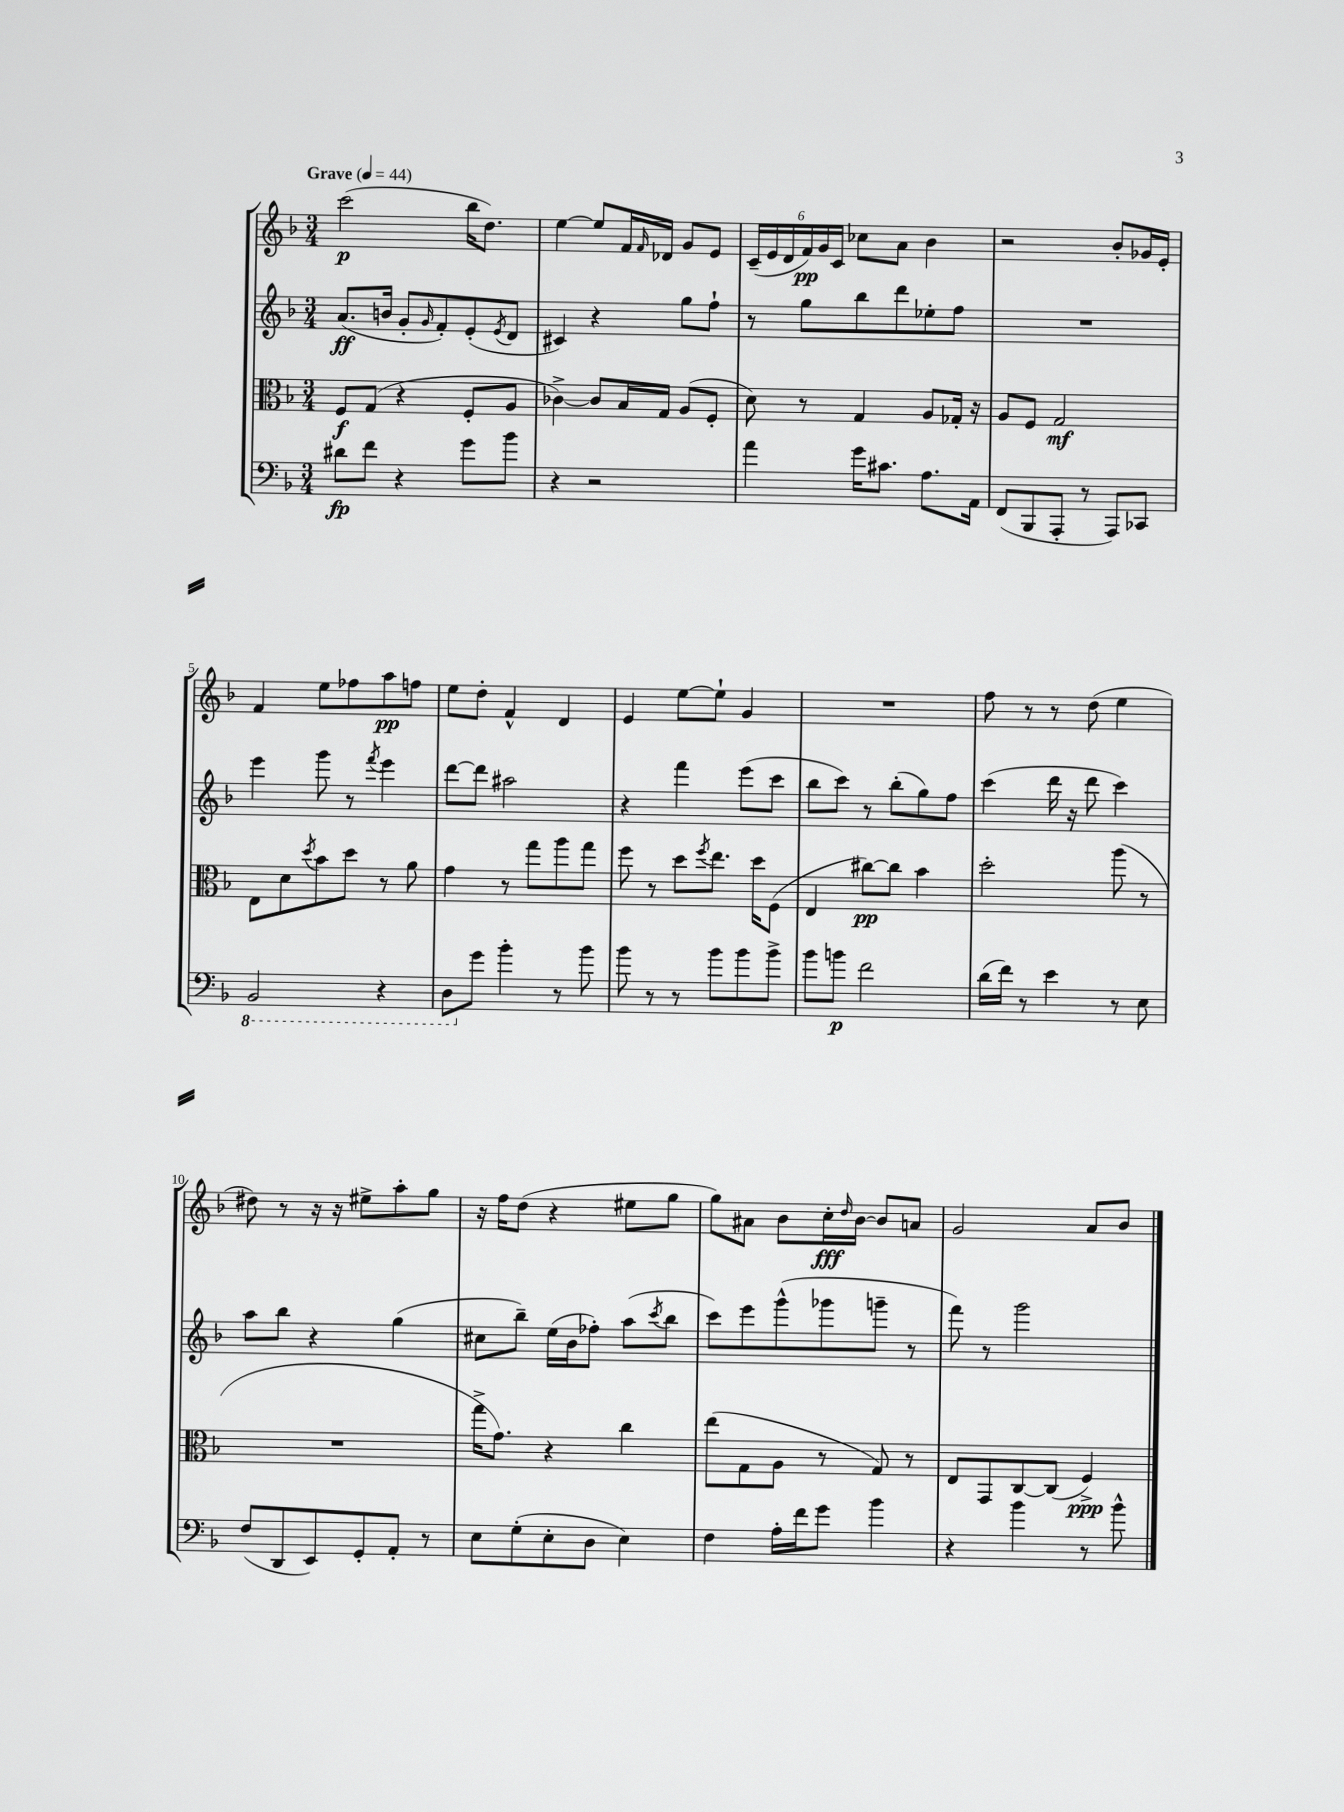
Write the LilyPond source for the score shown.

<<
\new StaffGroup <<
\new Staff = "s0" {
    \clef treble \key f \major \numericTimeSignature \time 3/4 \tempo "Grave" 4 = 44
    c'''2\p( bes''16 d''8.) |
    e''4~ e''8 f'16 \grace { f'16 } des'16 g'8 e'8 |
    \tuplet 6/4 { c'16--( e'16 d'16 f'16\pp) g'16 c'16 } ces''8 a'8 bes'4 |
    r2 bes'8-. ges'16 e'16-. |
    f'4 e''8 fes''8 a''8\pp f''8 |
    e''8 d''8-. f'4-^ d'4 |
    e'4 e''8~ e''8-! g'4 |
    R2. |
    f''8 r8 r8 d''8( e''4 |
    dis''8) r8 r16 r16 eis''8-> a''8-. g''8 |
    r16 f''16 d''8( r4 eis''8 g''8 |
    g''8) ais'8 bes'8 c''16-.\fff \grace { d''16 } bes'16~ bes'8 a'8 |
    g'2 a'8 bes'8 \bar "|." |
}
\new Staff = "s1" {
    \clef treble \key f \major \numericTimeSignature \time 3/4
    a'8.\ff( b'16 g'8-. \grace { g'16 } f'8-.) e'8-.( \acciaccatura { e'8 } d'8 |
    cis'4) r4 g''8 f''8-! |
    r8 g''8 bes''8 d'''8 ees''8-. f''8 |
    R2. |
    e'''4 g'''8 r8 \acciaccatura { f'''8 } e'''4 |
    d'''8~ d'''8 ais''2 |
    r4 f'''4 e'''8( c'''8 |
    bes''8 c'''8) r8 bes''8-.( g''8) f''8 |
    c'''4( d'''16 r16 d'''8 c'''4) |
    a''8 bes''8 r4 g''4( |
    cis''8 bes''8--) e''16( bes'16 fes''8-.) a''8( \acciaccatura { c'''8 } bes''8 |
    c'''8) e'''8 g'''8-^( ges'''8 g'''8-- r8 |
    f'''8) r8 g'''2 \bar "|." |
}
\new Staff = "s2" {
    \clef alto \key f \major \numericTimeSignature \time 3/4
    f8\f g8( r4 f8-. a8 |
    ces'4~->) ces'8 bes16 g16 a8( f8-. |
    d'8) r8 g4 a8 ges16-. r16 |
    a8 f8 g2\mf |
    e8 d'8 \acciaccatura { d''8 } bes'8 d''8 r8 a'8 |
    g'4 r8 g''8 a''8 g''8 |
    f''8 r8 d''8 \acciaccatura { f''8 } e''8. d''16 f8( |
    e4 cis''8~\pp) cis''8 bes'4 |
    d''2-. a''8( r8 |
    R2. |
    g''16-> g'8.) r4 c''4 |
    e''8( g8 a8 r8 g8) r8 |
    e8 g,8 c8~ c8( f4->\ppp) \bar "|." |
}
\new Staff = "s3" {
    \clef bass \key f \major \numericTimeSignature \time 3/4
    dis'8\fp f'8 r4 g'8 bes'8 |
    r4 r2 |
    a'4 g'16 cis'8. a8. a,16 |
    f,8( bes,,8 a,,8-. r8 a,,8) ces,8 |
    \ottava #-1 bes,,2 r4 |
    d,8 \ottava #0 g'8 bes'4-. r8 bes'8 |
    bes'8 r8 r8 bes'8 bes'8 bes'8-> |
    bes'8 b'8\p f'2 |
    d'16( f'16) r8 e'4 r8 e8 |
    f8( d,8 e,8) g,8-. a,8-. r8 |
    e8 g8-.( e8-. d8 e4) |
    f4 a16-. f'16 g'8 bes'4 |
    r4 bes'4 r8 bes'8-^ \bar "|." |
}
>>
>>
